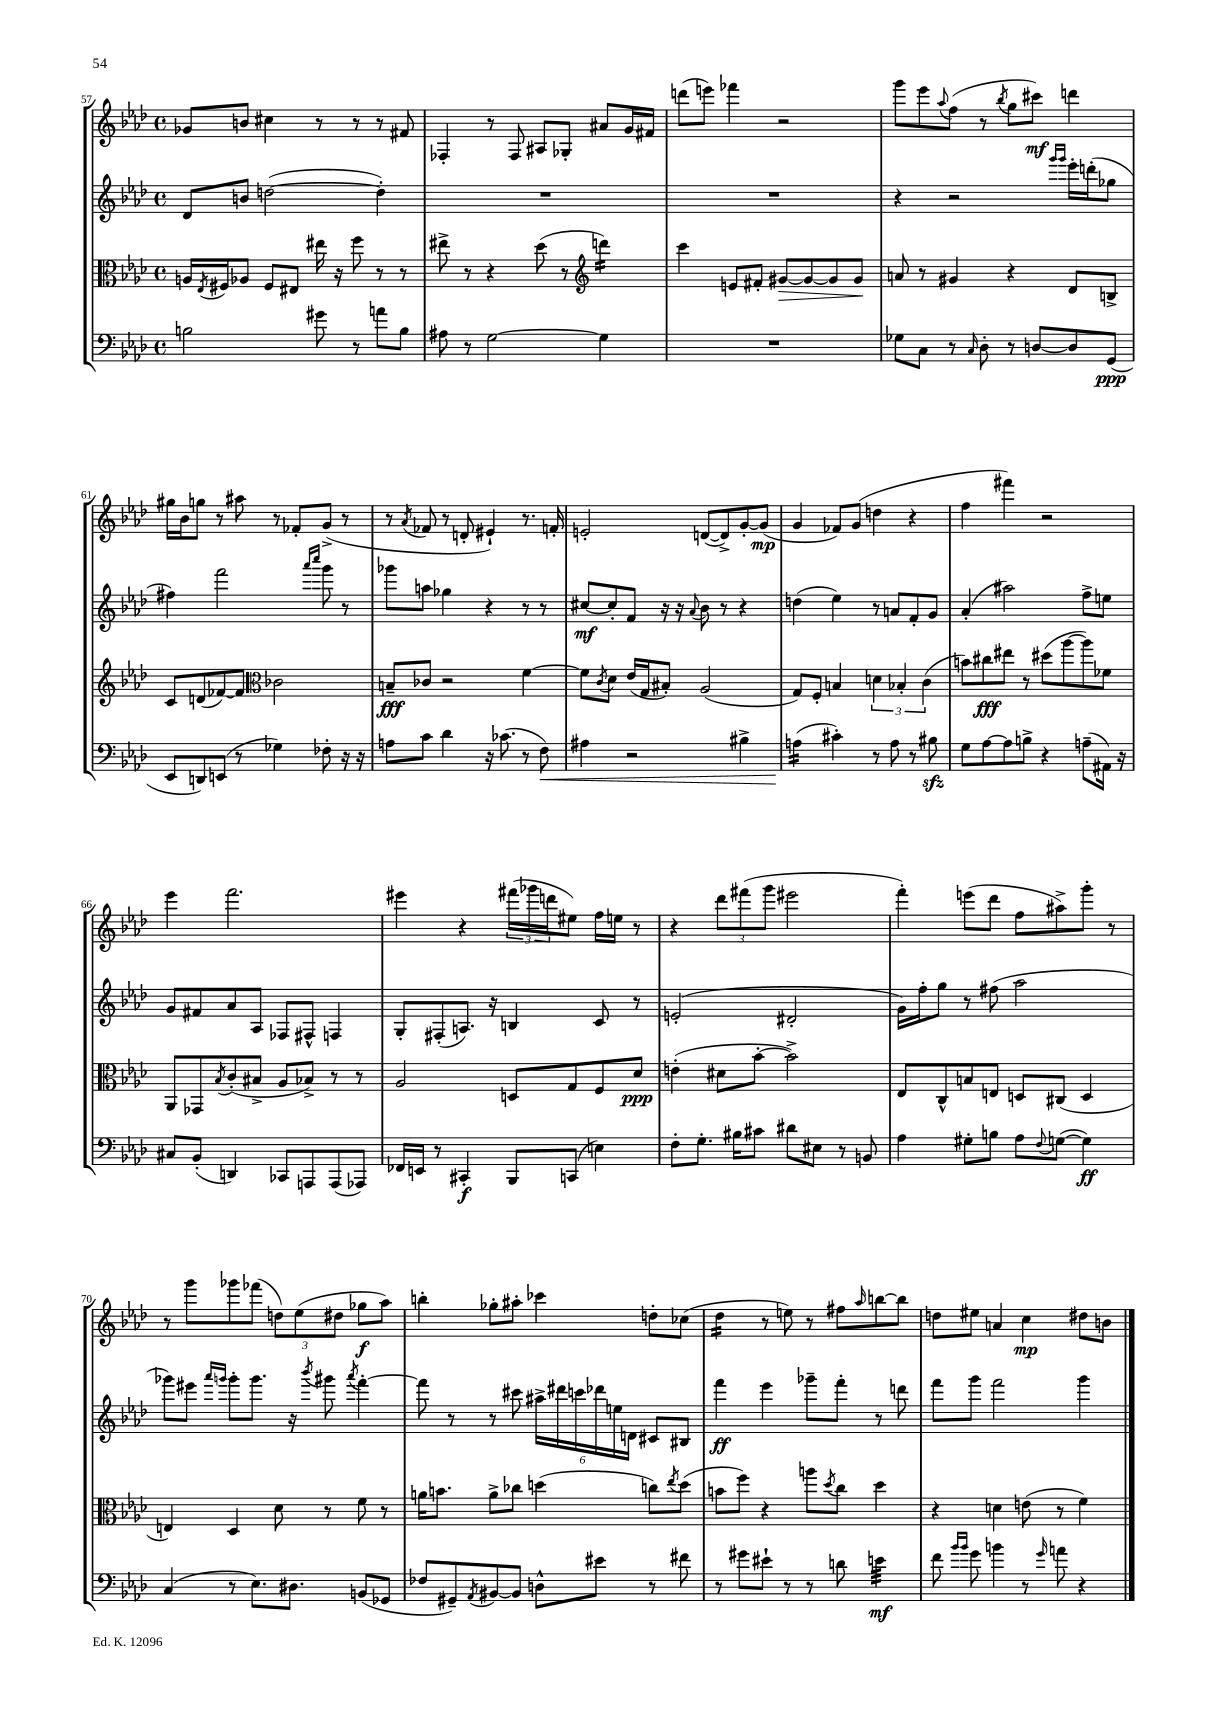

**kern	**kern	**kern	**kern
*staff4	*staff3	*staff2	*staff1
*clefF4	*clefC3	*clefG2	*clefG2
*k[b-e-a-d-]	*k[b-e-a-d-]	*k[b-e-a-d-]	*k[b-e-a-d-]
*M4/4	*M4/4	*M4/4	*M4/4
*met(c)	*met(c)	*met(c)	*met(c)
2B	16A	8d-	8g-
.	8qE-	.	.
.	16F#	.	.
.	8A-	8b	8b
.	8F#	([2dd	4cc#
.	8E#	.	.
8g#	16ee#	.	8r
.	16r	.	.
8r	8ff	.	8r
8a	8r	4dd'])	8r
8B	8r	.	8f#
=	=	=	=
8A#	8ee#^	1r	4F-'
8r	8r	.	.
[2G	4r	.	8r
.	.	.	8F-
.	(8dd-	.	8A#
.	8r	.	8G-'
*	*clefG2	*	*
4G]	4ddd)	.	8a#
.	.	.	16g
.	.	.	16f#
=	=	=	=
1r	4ccc	1r	(8ddd
.	.	.	8eee)
.	8e	.	4fff-
.	8f#'	.	.
.	[8g#	.	2r
.	8g#_	.	.
.	8g#]	.	.
.	8g#	.	.
=	=	=	=
8G-	8a	4r	8ggg
8C	8r	.	8eee-
.	.	.	8qqaa-
8r	4g#	2r	(8ff
16qqC	.	.	.
8D-'	.	.	8r
.	.	.	8qbb-
8r	4r	.	8gg
[8D	.	.	8ccc#)
.	.	16qqggg	.
.	.	16qqggg	.
8D]	8d-	16eee-'	4ddd
.	.	(16ddd'	.
(8GG	8B^	8gg-	.
=	=	=	=
8EE-	8c	4ff#)	16gg#
.	.	.	16b-
8DD)	(8d	.	8gg
(8EE	[8f-)	2fff	8r
8r	8f-]	.	8aa#
*	*clefC3	*	*
4G-)	2c-	.	8r
.	.	.	8f-'
.	.	16qqaaa-	.
.	.	16qqcccc	.
8F-'	.	8ggg	(8g^
16r	.	8r	8r
16r	.	.	.
=	=	=	=
8A	8B~	8ggg-	8r
.	.	.	8qa-
8c	8c-	8aa	8f-
4d-	2r	4gg-	8r
.	.	.	8d'
16r	.	4r	4e#`)
(8.c-	.	.	.
8r	[4f	8r	8.r
8F)	.	8r	.
.	.	.	16f'
=	=	=	=
4A#	8f]	[8cc#	2e'
.	8qc	.	.
.	8d-	8cc#']	.
2r	(16e-	8f	.
.	16G	.	.
.	8B#')	16r	.
.	.	16r	.
.	.	8qqa-	.
.	(2A-	8b-	([8d
.	.	8r	8d^])
4B#^	.	4r	[8g'
.	.	.	(8g]
=	=	=	=
(4A	8G)	(4dd	4g
.	8F'	.	.
4c#')	4B	4ee-)	8f-)
.	.	.	(8g
8r	6d	8r	4dd
8A	.	8a	.
.	6B-'	.	.
8r	.	8f'	4r
.	(6c	.	.
8B#	.	8g	.
=	=	=	=
8G	8b)	(4a-'	4ff
[8A-	8cc#	.	.
8A-]	8ee#	2aa#)	4fff#)
8B^	8r	.	.
4r	(8dd#	.	2r
.	[8aa-	.	.
(8A~	8aa-])	8ff^	.
16AA#)	8f-	8ee	.
16r	.	.	.
=	=	=	=
8C#	8AA-	8g	4eee-
(8BB-'	8GG-	8f#	.
.	8qB-	.	.
4DD)	(8c'	8a-	2.fff
.	8B#^	8A-	.
8CC-	8A-	8F-	.
8AAA	8B-^)	8F#^^	.
(8AAA	8r	4F	.
8AAA-)	8r	.	.
=	=	=	=
16FF-	2A-	8G'	4eee#
16EE	.	.	.
8r	.	(8F#'	.
4CC#'	.	8.A)	4r
.	.	16r	.
8BBB-	8D	4B	(24fff#
.	.	.	24ggg-
.	.	.	24ddd
(8CC	8G	.	8ee#)
4E)	8F	8c	16ff
.	.	.	16ee
.	8d-	8r	8r
=	=	=	=
8F'	(4e'	(2e'	4r
8.G'	.	.	.
.	8d#	.	12ddd-
16B#	.	.	.
.	.	.	(12fff#
8c#	[8b-'	.	.
.	.	.	12ggg
8d#	2b-^])	2d#'	2eee#
8E#	.	.	.
8r	.	.	.
8BB	.	.	.
=	=	=	=
4A-	8E-	16g)	4fff')
.	.	16ff'	.
.	8C^^	8gg	.
8G#'	8B	8r	(8eee
8B	8E	(8ff#	8ddd-
8A-	8D	2aa-	8ff
8qqF	.	.	.
([8G	(8C#	.	8aa#^)
4G])	4D	.	8ggg'
.	.	.	8r
=	=	=	=
(4C	4E)	8ggg-)	8r
.	.	8eee#	8ggg
.	.	16qqaaa-	.
.	.	16qqggg	.
8r	4D-	8ggg'	8ggg-
8.E-)	.	8.ggg	(8fff-
.	8d-	.	12dd)
8.D#	.	16r	.
.	.	.	(12ee-
.	.	8qbbb-	.
.	8r	8ggg#	.
.	.	.	12dd#
.	.	8qaaa-	.
(8BB	8f	[4fff'	8gg-
8GG-	8r	.	8aa-)
=	=	=	=
8F-	16a	8fff]	4bb'
.	8.b	.	.
8GG#~)	.	8r	.
8qAA-	.	.	.
[8BB#	8a^	8r	8gg-'
8BB#]	8cc-	8ccc#	8aa#'
8D^^	(4dd	24aa#^	4ccc-
.	.	24ddd#	.
.	.	24ccc	.
8e#	.	24ddd-	.
.	.	24ee	.
.	.	24d	.
8r	8cc)	8c#	8dd'
.	8qee-	.	.
8f#	(8dd	8B#	(8cc-
=	=	=	=
8r	8b	4fff	4dd-
8g#	8ff)	.	.
8e#`	4r	4eee-	8r
8r	.	.	8ee)
8r	8aa	8ggg-~	8r
.	8qdd-	.	.
8d	8cc	8fff'	8ff#
.	.	.	16qqaa-
4e	4dd-	8r	[8bb
.	.	8ddd	8bb]
=	=	=	=
8f	4r	8fff	8dd
16qqb-	.	.	.
16qqb-	.	.	.
8g	.	8ggg	8ee#
4b	4d	2fff	4a
8r	(8e	.	4cc
16qqg	.	.	.
8a	8r	.	.
4r	4f)	4ggg	8dd#
.	.	.	8b
==	==	==	==
*-	*-	*-	*-
